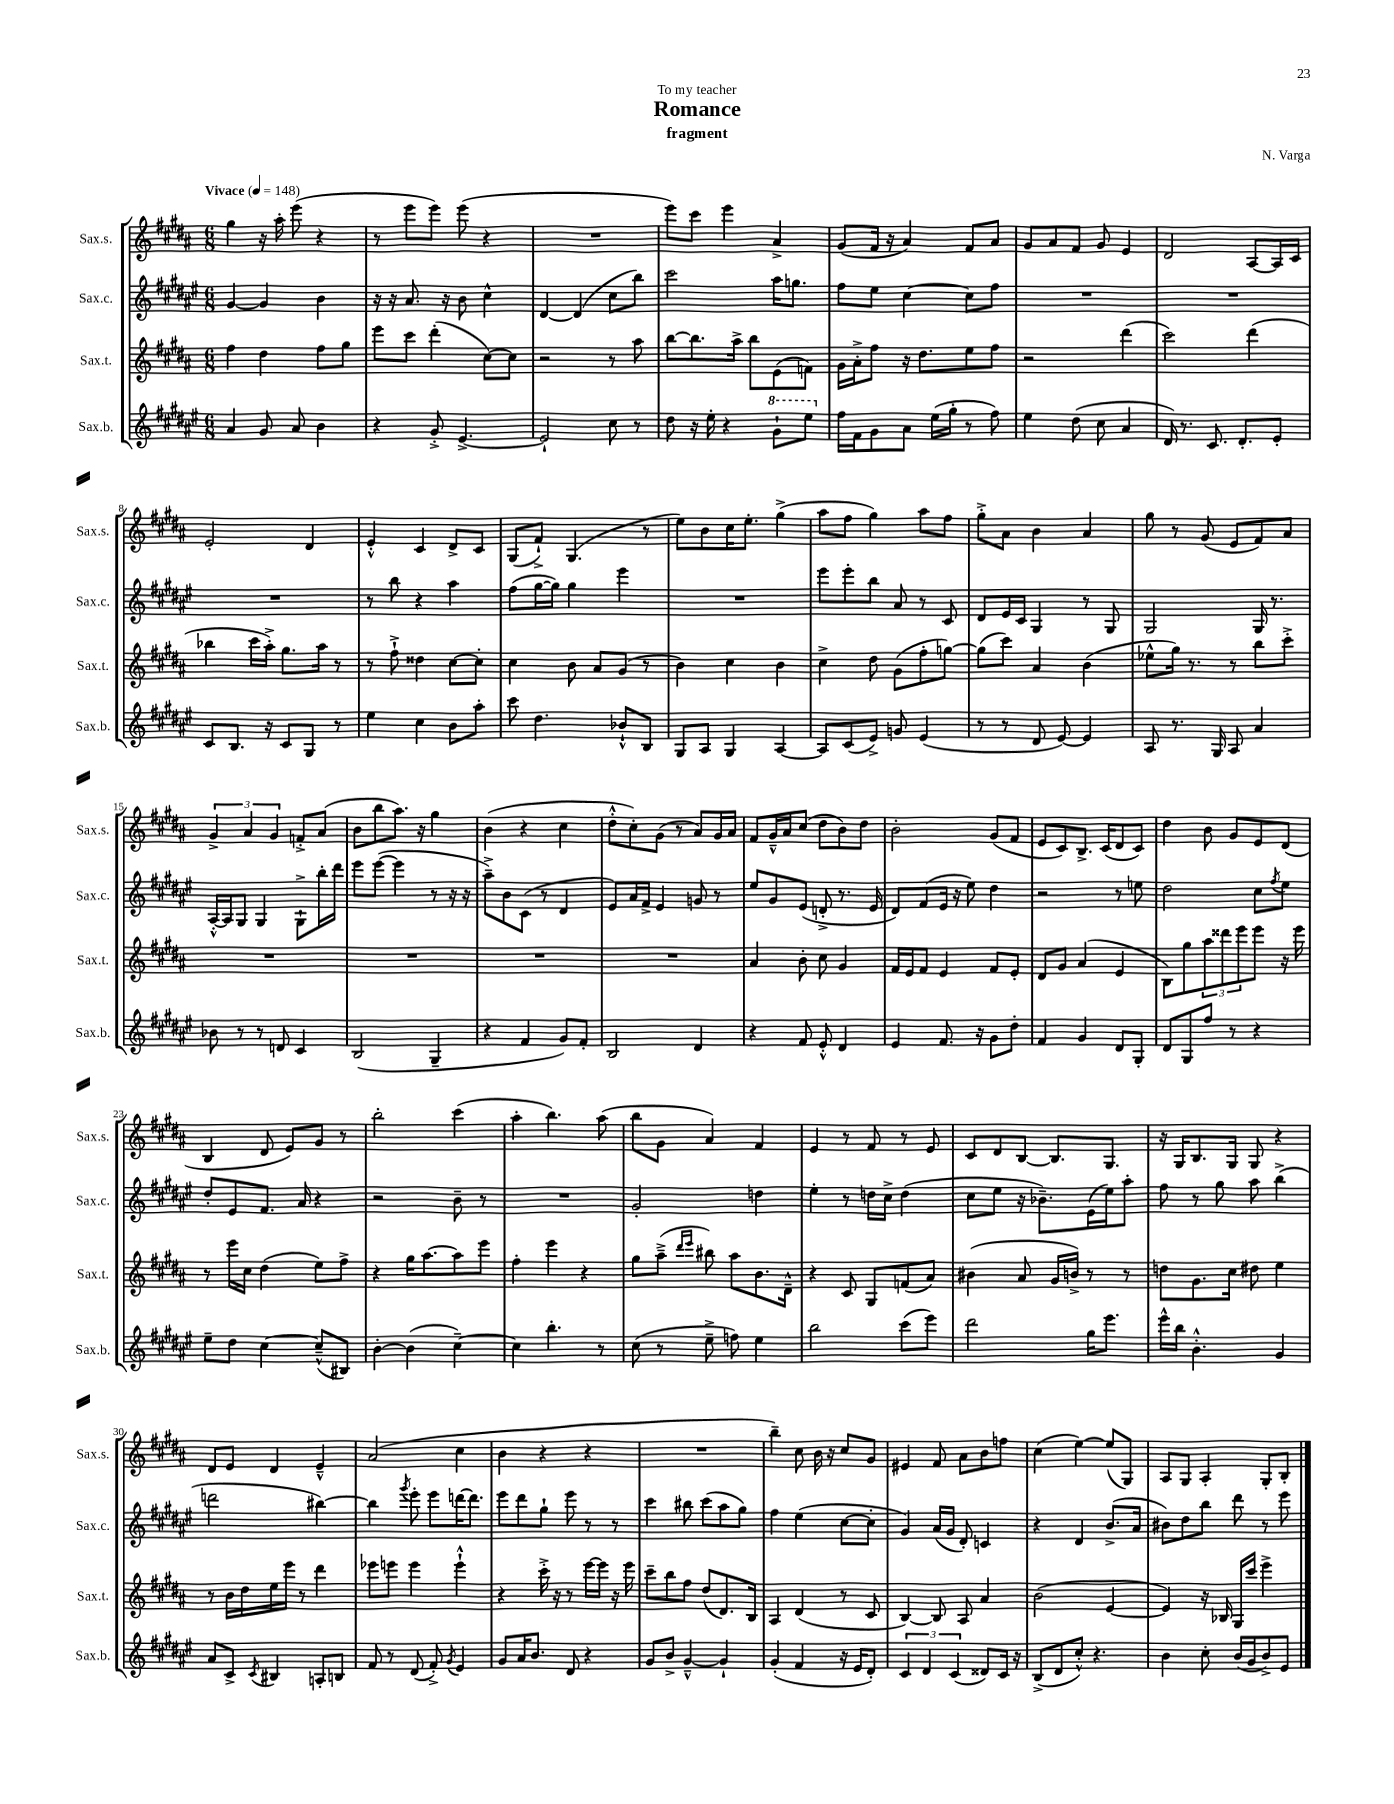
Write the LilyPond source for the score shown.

\header { title = "Romance" composer = "N. Varga" subtitle = "fragment" dedication = "To my teacher" }
<<
\new StaffGroup <<
\new Staff = "s0" \with { instrumentName = "Sax.s." shortInstrumentName = "Sax.s." } {
    \clef treble \key b \major \numericTimeSignature \time 6/8 \tempo "Vivace" 4 = 148
    gis''4 r16 ais''16-. e'''8( r4 |
    r8 e'''8 e'''8) e'''8( r4 |
    R2. |
    e'''8) cis'''8 e'''4 ais'4-> |
    gis'8( fis'16 r16 ais'4) fis'8 ais'8 |
    gis'8 ais'8 fis'8 gis'8 e'4 |
    dis'2 ais8~ ais16 cis'16 |
    e'2-. dis'4 |
    e'4-.-^ cis'4 dis'8-> cis'8 |
    gis8( fis'8-!->) gis4.( r8 |
    e''8) b'8 cis''16 e''8.-. gis''4->( |
    ais''8 fis''8 gis''4) ais''8 fis''8 |
    gis''8-.-> ais'8 b'4 ais'4 |
    gis''8 r8 gis'8( e'8 fis'8) ais'8 |
    \tuplet 3/2 { gis'4-> ais'4 gis'4 } f'8-.-> ais'8( |
    b'8 b''8 ais''8.) r16 gis''4 |
    b'4( r4 cis''4 |
    dis''8-.-^ cis''8-.) gis'8( r8 ais'8) gis'16 ais'16 |
    fis'8 gis'16---^ ais'16 cis''8( dis''8 b'8) dis''8 |
    b'2-. gis'8( fis'8 |
    e'8 cis'8) b8.-> cis'16( dis'8 cis'8) |
    dis''4 b'8 gis'8 e'8 dis'8( |
    b4 dis'8 e'8) gis'8 r8 |
    b''2-. cis'''4( |
    ais''4-. b''4.) ais''8( |
    b''8 gis'8 ais'4) fis'4 |
    e'4 r8 fis'8 r8 e'8 |
    cis'8 dis'8 b8~ b8. gis8. |
    r16 gis16 b8. gis16 gis8 r4 |
    dis'8 e'8 dis'4 e'4---^ |
    ais'2( cis''4 |
    b'4 r4 r4 |
    R2. |
    b''4--) cis''8 b'16 r16 cis''8 gis'8 |
    eis'4 fis'8 ais'8 b'8 f''8 |
    cis''4( e''4~) e''8( gis8) |
    ais8 gis8 ais4-. gis8-. b8-. \bar "|." |
}
\new Staff = "s1" \with { instrumentName = "Sax.c." shortInstrumentName = "Sax.c." } {
    \clef treble \key fis \major \numericTimeSignature \time 6/8
    gis'4~ gis'4 b'4 |
    r16 r16 ais'8. r16 b'8 cis''4-^ |
    dis'4~ dis'4( cis''8 b''8) |
    cis'''2 ais''16 g''8. |
    fis''8 eis''8 cis''4~ cis''8 fis''8 |
    R2. |
    R2. |
    R2. |
    r8 b''8 r4 ais''4 |
    fis''8( gis''16~ gis''16) gis''4 eis'''4 |
    R2. |
    eis'''8 eis'''8-. b''8 ais'8 r8 cis'8 |
    dis'8 eis'16 cis'16 gis4 r8 gis8 |
    gis2 gis16 r8. |
    ais16~-.-^ ais16 gis8 gis4 gis8-!-> b''16-. dis'''16 |
    eis'''8 eis'''8~( eis'''4 r8 r16 r16 |
    ais''8--->) b'8 cis'8( r8 dis'4 |
    eis'8) ais'16 fis'16-> eis'4 g'8 r8 |
    eis''8 gis'8 eis'8( d'8-.-> r8. eis'16 |
    dis'8) fis'8( eis'16 r16 eis''8) dis''4 |
    r2 r8 e''8 |
    dis''2 cis''8 \acciaccatura { fis''8 } eis''8 |
    dis''8-. eis'8 fis'8. ais'16 r4 |
    r2 b'8-- r8 |
    R2. |
    gis'2-. d''4 |
    eis''4-. r8 d''16 cis''16-> d''4( |
    cis''8 eis''8 r16 bes'8.--) eis'16( eis''16) ais''8-. |
    fis''8 r8 gis''8 ais''8 b''4->( |
    d'''2 bis''4~) |
    bis''4 \acciaccatura { gis'''8 } eis'''8-. eis'''8 d'''16~ d'''8. |
    eis'''8 dis'''8 gis''8-! eis'''8 r8 r8 |
    cis'''4 bis''8 cis'''8( ais''8 gis''8) |
    fis''4 eis''4( cis''8~ cis''8-. |
    gis'4) ais'16( gis'16 dis'8-.) c'4 |
    r4 dis'4 b'8.->( ais'16 |
    bis'8) dis''8 b''8 dis'''8 r8 eis'''8 \bar "|." |
}
\new Staff = "s2" \with { instrumentName = "Sax.t." shortInstrumentName = "Sax.t." } {
    \clef treble \key b \major \numericTimeSignature \time 6/8
    fis''4 dis''4 fis''8 gis''8 |
    e'''8 cis'''8 dis'''4-.( cis''8~) cis''8 |
    r2 r8 ais''8 |
    b''8~ b''8. ais''16-> b''8 e'8( f'8) |
    gis'16 ais'16-.-> fis''8 r16 dis''8. e''8 fis''8 |
    r2 dis'''4( |
    cis'''2) dis'''4( |
    bes''4 cis'''16 ais''16-.->) gis''8. ais''16 r8 |
    r8 fis''8-!-> disis''4 cis''8~ cis''8-. |
    cis''4 b'8 ais'8 gis'8( r8 |
    b'4) cis''4 b'4 |
    cis''4-> dis''8 gis'8( fis''8-. g''8~) |
    g''8( cis'''8) ais'4 b'4( |
    ees''8-^ gis''16) r8. r8 b''8 cis'''8-.-> |
    R2. |
    R2. |
    R2. |
    R2. |
    ais'4 b'8-. cis''8 gis'4 |
    fis'16 e'16 fis'8 e'4 fis'8 e'8-. |
    dis'8 gis'8 ais'4( e'4 |
    b8) gis''8 \tuplet 3/2 { ais''8 disis'''8 e'''8 } e'''8 r16 e'''16 |
    r8 e'''16 cis''16 dis''4( e''8) fis''8-> |
    r4 gis''16 ais''8.~ ais''8 e'''8 |
    fis''4-. e'''4 r4 |
    gis''8 ais''8--->( \grace { dis'''16 e'''16 } bis''8) ais''8 b'8. dis'16---^ |
    r4 cis'8 gis8 f'8( ais'8) |
    bis'4( ais'8 gis'16 b'16->) r8 r8 |
    d''8 gis'8. cis''16 dis''8 e''4 |
    r8 b'16 dis''16 e''16 e'''16 r8 dis'''4 |
    ees'''8 e'''8 e'''4 e'''4-!-^ |
    r4 cis'''16-.-> r16 r8 e'''16~ e'''16 r16 e'''16 |
    cis'''8-- b''8 fis''8 dis''8( dis'8.) b16 |
    ais4 dis'4( r8 cis'8 |
    b4~) b8 ais8 ais'4 |
    b'2( e'4~ |
    e'4) r16 bes16 gis16 cis'''16 e'''4-> \bar "|." |
}
\new Staff = "s3" \with { instrumentName = "Sax.b." shortInstrumentName = "Sax.b." } {
    \clef treble \key fis \major \numericTimeSignature \time 6/8
    ais'4 gis'8 ais'8 b'4 |
    r4 gis'8-.-> eis'4.~-> |
    eis'2-! cis''8 r8 |
    dis''8 r16 eis''16-. r4 \ottava #1 gis''8-! eis'''8 \ottava #0 |
    fis''16 fis'16 gis'8 ais'8 eis''16( gis''16-. r8 fis''8) |
    eis''4 dis''8( cis''8 ais'4 |
    dis'16) r8. cis'8. dis'8.-. eis'8-. |
    cis'8 b8. r16 cis'8 gis8 r8 |
    eis''4 cis''4 b'8 ais''8-. |
    cis'''8 dis''4. bes'8-!-^ b8 |
    gis8 ais8 gis4 ais4~ |
    ais8 cis'8( eis'8->) g'8 eis'4( |
    r8 r8 dis'8 eis'8~) eis'4 |
    ais8 r8. gis16 ais8 ais'4 |
    bes'8 r8 r8 d'8 cis'4 |
    b2( gis4-- |
    r4 fis'4 gis'8) fis'8-. |
    b2 dis'4 |
    r4 fis'8 eis'8-.-^ dis'4 |
    eis'4 fis'8. r16 gis'8 dis''8-. |
    fis'4 gis'4 dis'8 gis8-. |
    dis'8 gis8 fis''8 r8 r4 |
    eis''8-- dis''8 cis''4~ cis''8---^( bis8) |
    b'4~-. b'4( cis''4~--) |
    cis''4 b''4.-. r8 |
    cis''8( r8 eis''8---> f''8) eis''4 |
    b''2 cis'''8( eis'''8) |
    dis'''2 gis''16 eis'''8. |
    eis'''16-^ b''16 b'4.-.-^ gis'4 |
    ais'8 cis'8-> \acciaccatura { cis'8 } bis4 a8-. b8 |
    fis'8 r8 dis'8( fis'8-.->) \acciaccatura { gis'8 } eis'4 |
    gis'8 ais'16 b'8. dis'8 r4 |
    gis'8 b'8-> gis'4~---^ gis'4-! |
    gis'4-.( fis'4 r16 eis'16 dis'8-.) |
    \tuplet 3/2 { cis'4 dis'4 cis'4( } disis'8) cis'16 r16 |
    b8->( dis'8 cis''8-.-^) r4. |
    b'4 cis''8-. b'16( gis'16 b'8->) eis'8 \bar "|." |
}
>>
>>
